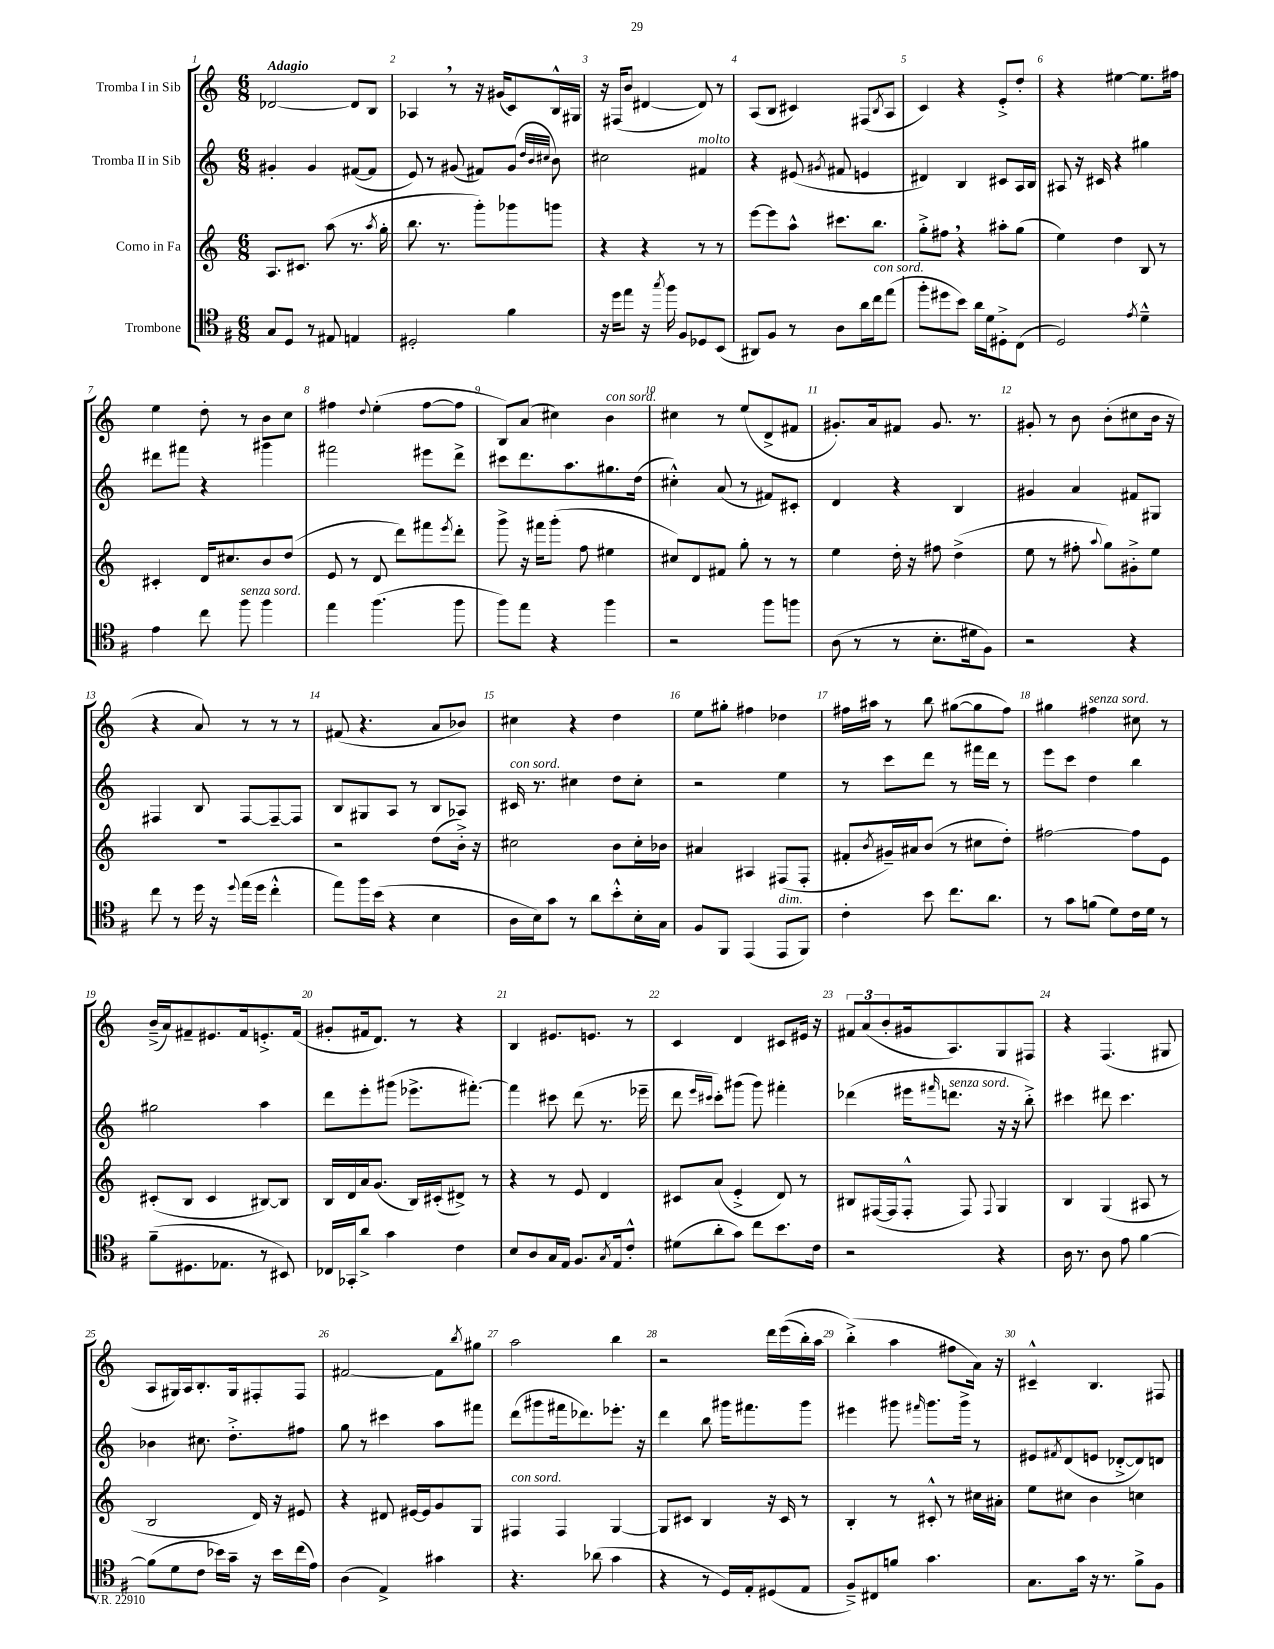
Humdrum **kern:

**kern	**kern	**kern	**kern
*part4	*part3	*part2	*part1
*staff4	*staff3	*staff2	*staff1
*I"Trombone	*I"Corno in Fa	*I"Tromba II in Sib	*I"Tromba I in Sib
*clefC4	*clefG2	*clefG2	*clefG2
*k[f#]	*k[]	*k[]	*k[]
*M6/8	*M6/8	*M6/8	*M6/8
=1	=1	=1	=1
!	!	!	!LO:TX:a:B:t=Adagio
8G/L	8.A/L	4g#X'/	[2d-X/
8D/J	.	.	.
.	8.c#X/J	.	.
8r	.	4g#/	.
8E#X/	(8aa\	.	.
4En/	8.r	([8f#X/L	8d-/L]
.	.	8f#/J]	8B/J
.	8qaa/	.	.
.	16gg'\	.	.
=2	=2	=2	=2
2D#X'/	8.bb\	8e/)	4A-X,/
.	.	8r	.
.	8.r	.	.
.	.	(8g#X/	8r
.	8ggg'\L)	8f#X/L)	16r
.	.	.	(16g#X/KL
4f#\	8ggg-X\	(8g#/J	8c/)
.	.	32qqdd/LLL	.
.	.	32qqb/	.
.	.	32qqcc#X/JJJ	.
.	8gggn\J	8b\)	16B^^/L
.	.	.	16G#X/JJ
=3	=3	=3	=3
16r	4r	2cc#X\	16r
16dd\KL	.	.	(16F#X/KL
8ee\J	.	.	8b/J
16r	4r	.	[4d#X/
8qgg/	.	.	.
16ff#\	.	.	.
8F#/L	.	.	.
!	!	!LO:TX:a:i:t=molto	!
8D-X/	8r	4f#X/	8d#/])
(8BB/J	8r	.	8r
=4	=4	=4	=4
8AA#X/L)	[8eee\L	4r	(8A/L
8F#/J	8eee\]	.	8B/J
8r	8aa^^\J	(8e#X/	4c#X/)
.	.	8qg#X/	.
8A\L	8.ccc#X\L	8f#X/	.
16a\L	.	4en/	(8F#X/L
!LO:TX:a:i:t=con sord.	!	!	!
16cc\J	8.bb\J	.	.
.	.	.	8qB/
(8ee\J	.	.	8A/J
=5	=5	=5	=5
8ff#'\L	8gg'^\L	4d#X/)	4c/)
8dd#X\	8ff#X,\J	.	.
8b\J)	4r	4B/	4r
16a\LL	.	.	.
16d\J	.	.	.
8D#X'^\	8aa#X'\L	8c#X/L	8e'^/L
(8C\J	(8gg\J	16A/L	8dd'/J
.	.	16B/JJ	.
=6	=6	=6	=6
2D/)	4ee\)	8A#X/	4r
.	.	16r	.
.	.	16c#X/	.
.	4dd\	4r	[4ee#X\
8qe/	.	.	.
4d~^^\	8B/	4gg#X\	8.ee#\L]
.	8r	.	.
.	.	.	16ff#X\Jk
!!LO:LB:g=z
=7	=7	=7	=7
4e\	4c#X'/	8ddd#X\L	4ee\
.	.	8fff#X\J	.
8cc\	16d/KL	4r	8dd'\
.	8.cc#X/	.	.
!LO:TX:a:i:t=senza sord.	!	!	!
8ff#\	.	.	8r
4ff#\	8b/	4ggg#X\	8b\L
.	(8dd/J	.	8cc\J
=8	=8	=8	=8
4ee\	8e/	2fff#X\	4ff#X\
.	8r	.	.
.	.	.	8qqdd/
(4.ff#\	8d/	.	(4ee'\
.	8ddd\L)	.	.
.	8fff#X\	8eee#X\L	[8ff#\L
.	8qeee/	.	.
8ff#\	8ddd'\J	8ddd^\J	8ff#\J]
=9	=9	=9	=9
8ff#\L)	8ggg^\	8ccc#X\L	8B/L)
8ee\J	16r	8.ddd\	(8a/J
.	16fff#X\KL	.	.
4r	(8ggg'\J	.	4cc#X\)
.	.	8.aa\	.
.	8ff\	.	.
!	!	!	!LO:TX:a:i:t=con sord.
4ff#\	4ee#X\	8.gg#X\	4b\
.	.	(16dd\Jk	.
=10	=10	=10	=10
2r	8cc#X/L)	4cc#X'^^\)	4cc#X\
.	8d/	.	.
.	8f#X/J	(8a/	8r
.	8gg'\	8r	(8ee/L
8ff#\L	8r	8f#X/L)	8d^/
8ffn\J	8r	8c#X'/J	8f#X/J
=11	=11	=11	=11
(8A\	4ee\	4d/	8.g#X'/L)
8r	.	.	.
.	.	.	16a/k
8r	16dd'\	4r	8f#X/J
.	16r	.	.
8.B'\L	8ff#X\	.	8.g#/
.	(4dd^\	4B/	.
16d#X\k	.	.	8.r
8F#\J)	.	.	.
=12	=12	=12	=12
2r	8ee\	4g#X/	8g#X'/
.	8r	.	8r
.	8ff#X'\	4a/	8b\
.	8qqaa/	.	.
.	8gg\L)	.	(8b'\L
4r	8g#X'^\	8f#X/L	8cc#X\
.	8ee\J	8G#X/J	16b\Jk
.	.	.	16r
!!LO:LB:g=z
=13	=13	=13	=13
8cc\	2.r	4F#X/	4r
8r	.	.	.
16dd\	.	8B/	8a/)
16r	.	.	.
8qqdd/	.	.	.
(16ee\LL	.	[8F#/L	8r
16dd\JJ	.	.	.
4cc'^^\	.	8F#~/_	8r
.	.	8F#/J]	8r
=14	=14	=14	=14
8ee\L)	2r	8B/L	(8f#X/
16ff#\L	.	8G#X/	4.r
(16b\JJ	.	.	.
4r	.	8A/J	.
.	.	8r	.
4B\	(8dd\L	8B/L	8a/L
.	16b'^\Jk)	8A-X/J	8b-X/J)
.	16r	.	.
=15	=15	=15	=15
!	!	!LO:TX:a:i:t=con sord.	!
16A\LL	2cc#X\	16c#X/	4cc#X\
16B\J)	.	8.r	.
8g\J	.	.	.
8r	.	4cc#X\	4r
8a\L	.	.	.
8b'^^\	8b\L	8dd\L	4dd\
16B'\L	16cc#'\L	8cc#'\J	.
16G\JJ	16b-X\JJ	.	.
=16	=16	=16	=16
8F#/L	4a#X/	2r	8ee\L
8FF#/J	.	.	8gg#X'\J
(4EE/	4A#X/	.	4ff#X\
!LO:TX:a:i:t=dim.	!	!	!
8EE/L	(8F#X/L	4ee\	4dd-X\
8FF#/J)	8F#'/J	.	.
=17	=17	=17	=17
4c'\	8f#X'/L	8r	16ff#X\LL
.	.	.	16aa#X\JJ
.	8qb/	.	.
.	16g#X~/L)	8ccc\L	8r
.	16a#X/J	.	.
8b\	(8b/J	8ddd\J	8bb\
8.cc\L	8r	8r	([8gg#X\L
.	8cc#X\L	16fff#X\LL	8gg#\]
8.a\J	.	16ddd\JJ	.
.	8dd'\J)	8r	8ff#\J)
=18	=18	=18	=18
8r	[2ff#X\	8eee\L	4gg#X\
8g\L	.	8ccc\J	.
!	!	!	!LO:TX:a:i:t=senza sord.
(8fn\J	.	4dd\	4ff#X\
8d\L)	.	.	.
16c\L	8ff#\L]	4bb\	8cc#X\
16d\JJ	.	.	.
8r	8e\J	.	8r
!!LO:LB:g=z
=19	=19	=19	=19
(8f#~\L	(8c#X'/L	2gg#X\	(16b~^/LL
.	.	.	16a/J)
8.D#X\	8B/J	.	8f#X~/
.	4c#/	.	8.e#X/
8.E-X\J	.	.	.
.	.	.	16f#/k
8r	[8B#X/L)	4aa\	8.en'^/
8BB#X/)	8B#/J]	.	.
.	.	.	(16f#/Jk
=20	=20	=20	=20
16C-X/LL	16B/LL	8ddd\L	8g#X'/L
16GG-X'/J	16d/	.	.
8a^/J	16a/J	8eee'\	16f#X/k
.	(8.g/J	.	8.d/J)
4g\	.	(8ggg#X\J	.
.	16B/LL)	8.eee-X^\L	8r
.	(16c#X'/J	.	.
4c\	8d#X^/J)	.	4r
.	.	[8.fff#X'\J)	.
.	8r	.	.
=21	=21	=21	=21
8B/L	4r	4fff#\]	4B/
8A/	.	.	.
16G/L	8r	8ccc#X\	8.e#X/L
16E/JJ	.	.	.
8.F#/L	8e/	(8ddd\	.
.	.	.	8.en/J
.	4d/	8.r	.
8qG/	.	.	.
16E/k	.	.	.
8c'^^/J	.	.	8r
.	.	16eee-X~\	.
=22	=22	=22	=22
(8d#X\L	8c#X/L	8ddd\	4c/
.	.	16qqeee/LL	.
.	.	16qqccc#X/JJ	.
8a'\	(8a/J	8ccc#'\L)	.
8g\J)	4e'^/	(8ggg#X\J	4d/
8cc\L	.	8ggg#\)	.
8.b\	8d/)	4fff#X'\	8c#X/L
.	8r	.	16e#X/Jk
16c\Jk	.	.	16r
=23	=23	=23	=23
2r	8B#X/L	(4ddd-X\	12f#X/L
.	.	.	(12a/
.	([16F#X/L	.	.
.	.	.	12b'/
.	16F#/J]	.	.
.	8F#'^^/J	16eee#X\KL	16g#X/k
.	.	16qqfff#X/	.
!	!	!LO:TX:a:i:t=senza sord.	!
.	.	8.dddn\J	8.A/)
.	8F#/)	.	.
.	8qqF#/	.	.
4r	4G/	16r	8G/
.	.	16r	.
.	.	8bb'^\)	8F#X/J
=24	=24	=24	=24
16A\	4B/	4ccc#X\	4r
8.r	.	.	.
8A\	(4G/	8ddd#X\	(4.F/
8e\	.	4.ccc#\	.
[4f#\	8A#X/	.	.
.	8r	.	8G#X/
!!LO:LB:g=z
=25	=25	=25	=25
(8f#\L]	2B/	4b-X\	8A/L
8d\	.	.	16G#X/L)
.	.	.	16A/J
8c\J	.	8.cc#X\	8.B'/
16b-X\LL)	.	.	.
16g~\JJ	.	8.dd'^\L	16G#/k
16r	16d/)	.	8F#X'/
16b-\LL	16r	.	.
(16cc\	8e#X/	8ff#X\J	8F#/J
16e\JJ)	.	.	.
=26	=26	=26	=26
(4A\	4r	8gg\	[2f#X/
.	.	8r	.
4E^/)	8d#X/	4ccc#X\	.
.	[16e#X/LL	.	.
.	16e#/J]	.	.
4g#X\	8g/	8aa\L	8f#\L]
.	.	.	8qbb/
.	8G/J	8fff#X\J	8gg#X\J
=27	=27	=27	=27
!	!LO:TX:a:i:t=con sord.	!	!
4.r	4F#X/	(8ddd\L	2aa\
.	.	8ggg#X\	.
.	4F#/	16fff#X\k	.
.	.	8.ddd-X\)	.
(8a-X\	.	.	.
4g\	[4G/	8.eee-X'\J	4bb\
.	.	16r	.
=28	=28	=28	=28
4r	8G/L]	4ddd\	2r
.	8c#X/J	.	.
8r	4B/	8bb\	.
16D/LL)	.	16ggg#X\KL	.
16E'/J	.	8.fff#X\	.
(8D#X/	16r	.	16ddd\LL
.	16c#/	.	((16eee\
8E/J	8r	8ggg#\J	16bb'\)
.	.	.	16aa\JJ
=29	=29	=29	=29
8F#~^/L)	4B'/	4eee#X\	(4bb'^\)
8C#X/	.	.	.
8fn/J	8r	8ggg#X\	4aa\
.	.	16qqfff#X/	.
4.g\	8c#X'^^/	8.ggg#\L	.
.	8r	.	8ff#X\L
.	.	16ggg#^\Jk	.
.	16cc#X\LL	8r	16a\Jk)
.	16a#X'\JJ	.	16r
=30	=30	=30	=30
8.G\L	8ee\L	8e#X/L	4c#X~^^/
.	.	8qf#X/	.
.	8cc#X\J	(8d/	.
16g\Jk	.	.	.
16r	4b\	8en/J	4.B/
8.r	.	.	.
.	.	[8d-X'^/L	.
8f#^\L	4ccn\	8d-/])	.
8F#\J	.	8dn/J	8F#X/
==	==	==	==
*-	*-	*-	*-
